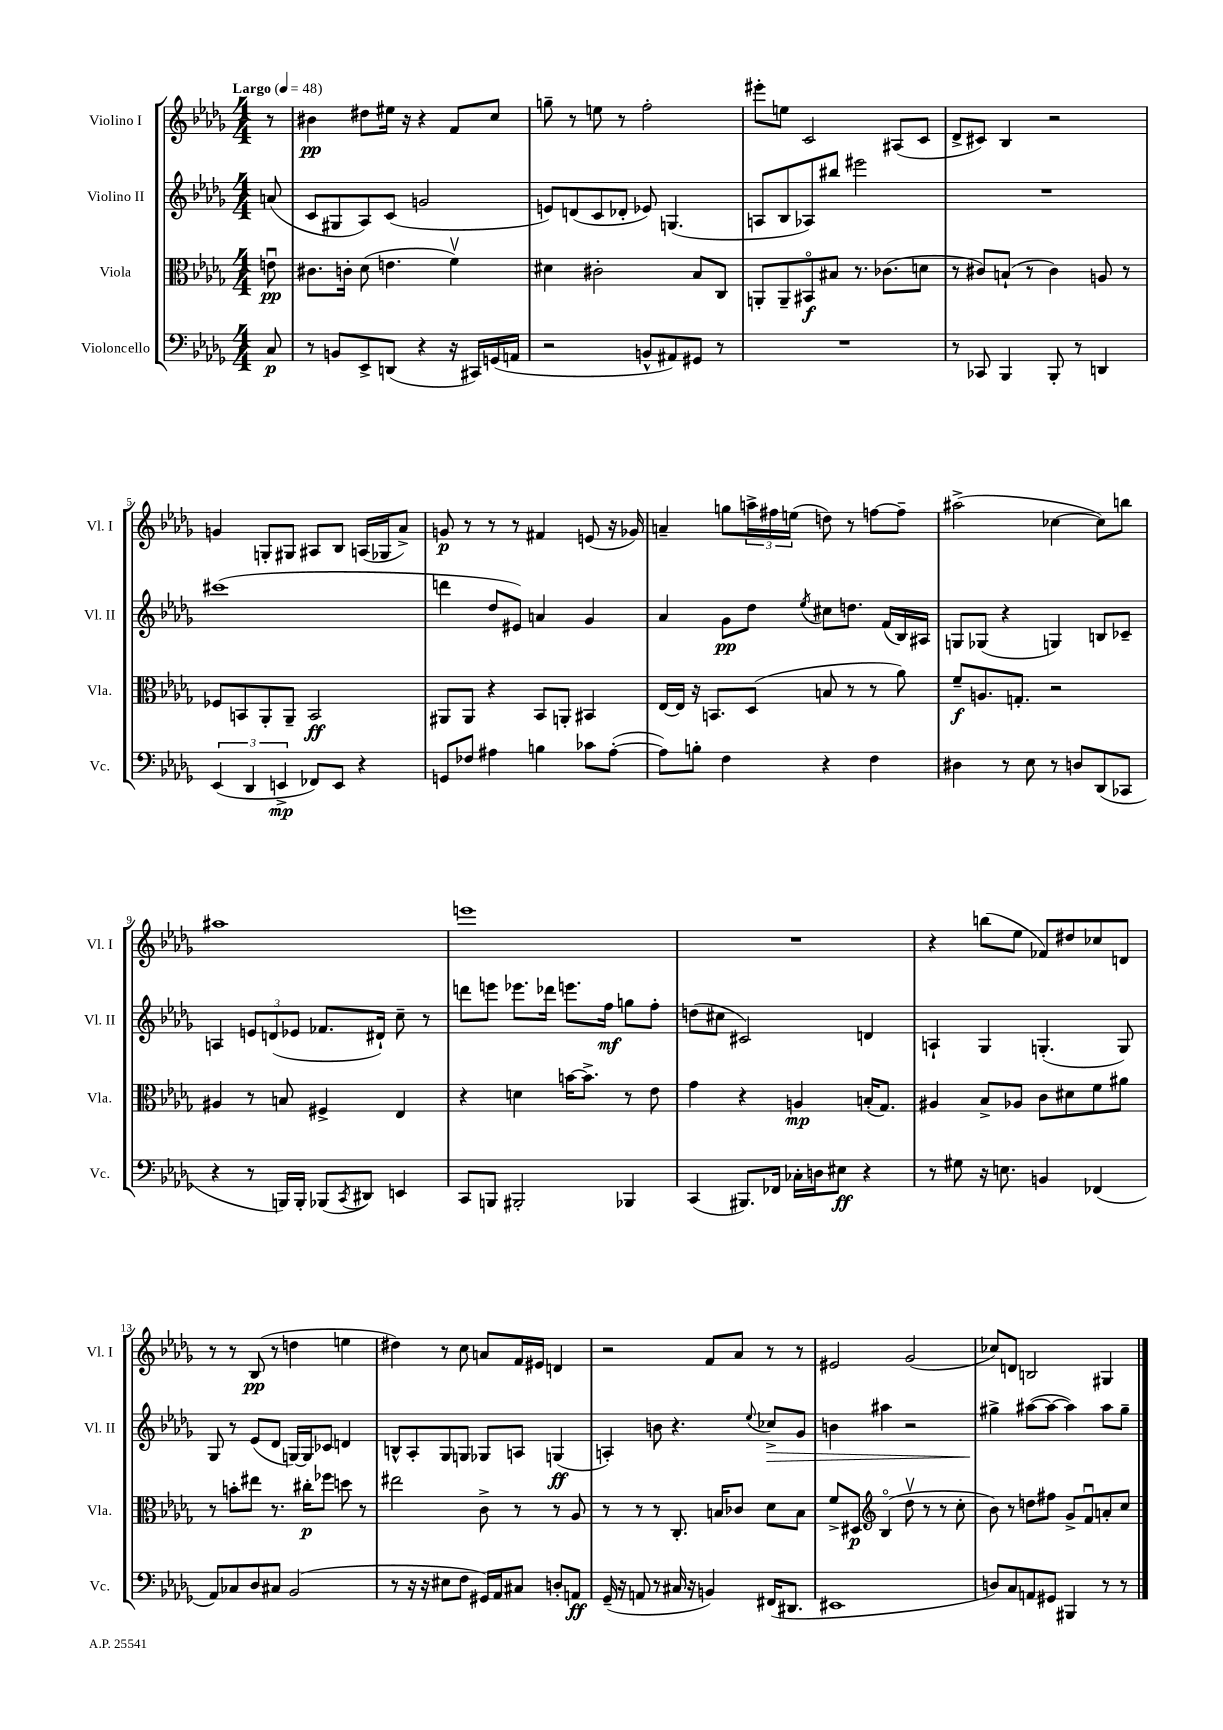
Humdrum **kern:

**kern	**dynam	**kern	**dynam	**kern	**dynam	**kern	**dynam
*part4	*part4	*part3	*part3	*part2	*part2	*part1	*part1
*staff4	*staff4	*staff3	*staff3	*staff2	*staff2	*staff1	*staff1
*I"Violoncello	*	*I"Viola	*	*I"Violino II	*	*I"Violino I	*
*I'Vc.	*	*I'Vla.	*	*I'Vl. II	*	*I'Vl. I	*
*clefF4	*	*clefC3	*	*clefG2	*	*clefG2	*
*k[b-e-a-d-g-]	*	*k[b-e-a-d-g-]	*	*k[b-e-a-d-g-]	*	*k[b-e-a-d-g-]	*
*M4/4	*	*M4/4	*	*M4/4	*	*M4/4	*
*MM48	*	*MM48	*	*MM48	*	*MM48	*
=	=	=	=	=	=	=	=
!	!	!	!	!	!	!LO:TX:a:B:t=Largo	!
8C/	p	8enu\	pp	(8an/	.	8r	.
=1	=1	=1	=1	=1	=1	=1	=1
8r	.	8.c#X\L	.	8c/L	.	4b#X\	pp
8BBn/L	.	.	.	8G#X/	.	.	.
.	.	16cn'\Jk	.	.	.	.	.
8EE-^/	.	(8d-\	.	8A-/)	.	8dd#X\L	.
(8DDn/J	.	4.en\	.	(8c/J	.	16ee#X\Jk	.
.	.	.	.	.	.	16r	.
4r	.	.	.	2gn/	.	4r	.
16r	.	4fv\)	.	.	.	8f/L	.
16CC#X/LL)	.	.	.	.	.	.	.
(16GGn/	.	.	.	.	.	8cc/J	.
16AAn/JJ	.	.	.	.	.	.	.
=2	=2	=2	=2	=2	=2	=2	=2
2r	.	4d#X\	.	8en/L)	.	8ggn~\	.
.	.	.	.	(8dn/	.	8r	.
.	.	2c#X'\	.	8c/	.	8een\	.
.	.	.	.	8d-X'/J	.	8r	.
8BBn^^/L	.	.	.	8e-X/)	.	2ff'\	.
8AA#X/)	.	.	.	(4.Gn/	.	.	.
8GG#X/J	.	8B-/L	.	.	.	.	.
8r	.	8C/J	.	.	.	.	.
=3	=3	=3	=3	=3	=3	=3	=3
1r	.	8AAn'/L	.	8An/L	.	8eee#X'\L	.
.	.	8AA~/	.	8B-/	.	8een\J	.
.	.	8BB#X/	f	8A-X/)	.	2c/	.
.	.	8B#X/J	.	8bb#X/J	.	.	.
.	.	8.r	.	2eee#X\	.	.	.
.	.	(8.c-X\L	.	.	.	.	.
.	.	.	.	.	.	(8A#X/L	.
.	.	8dn\J	.	.	.	8c/J	.
=4	=4	=4	=4	=4	=4	=4	=4
8r	.	8r	.	1r	.	8d-^/L	.
8CC-X/	.	8c#X/L)	.	.	.	8c#X/J)	.
4BBB-/	.	(8Bn`/J	.	.	.	4B-/	.
.	.	8r	.	.	.	.	.
8BBB-'/	.	4c#\)	.	.	.	2r	.
8r	.	.	.	.	.	.	.
4DDn/	.	8An/	.	.	.	.	.
.	.	8r	.	.	.	.	.
!!LO:LB:g=z
=5	=5	=5	=5	=5	=5	=5	=5
(6EE-/	.	8F-X/L	.	(1ccc#X	.	4gn/	.
.	.	8BBn/	.	.	.	.	.
6DD-/	.	.	.	.	.	.	.
.	.	8AA-'/	.	.	.	8Gn'/L	.
6EEn^/	mp	.	.	.	.	.	.
.	.	8AA-~/J	.	.	.	8G#X/J	.
8FF-X/L)	.	2BB/	ff	.	.	8A#X/L	.
8EE/J	.	.	.	.	.	8B-/J	.
4r	.	.	.	.	.	(16An/LL	.
.	.	.	.	.	.	16G-X/J	.
.	.	.	.	.	.	8a-^/J)	.
=6	=6	=6	=6	=6	=6	=6	=6
8GGn/L	.	8AA#X/L	.	4dddn\	.	8gn/	p
8F-X/J	.	8AA#/J	.	.	.	8r	.
4A#X\	.	4r	.	8dd-/L	.	8r	.
.	.	.	.	8e#X/J)	.	8r	.
4Bn\	.	8BB-/L	.	4an/	.	4f#X/	.
.	.	8AAn'/J	.	.	.	.	.
8c-X\L	.	4BB#X/	.	4g-/	.	(8en/	.
([8A#'\J	.	.	.	.	.	16r	.
.	.	.	.	.	.	16g-X/)	.
=7	=7	=7	=7	=7	=7	=7	=7
8A#\L])	.	[16E-/LL	.	4a-/	.	4an~/	.
.	.	16E-/JJ]	.	.	.	.	.
8Bn'\J	.	16r	.	.	.	.	.
.	.	8.BBn/L	.	.	.	.	.
4F\	.	.	.	8g-\L	pp	8ggn\L	.
.	.	(8D-/J	.	8dd-\J	.	24aan^\L	.
.	.	.	.	.	.	24ff#X\	.
.	.	.	.	.	.	(24een\JJ	.
.	.	.	.	8qee-/	.	.	.
4r	.	8Bn/	.	8cc#X\L	.	8ddn\)	.
.	.	8r	.	8.ddn\J	.	8r	.
4F\	.	8r	.	.	.	[8ffn\L	.
.	.	.	.	(16f/LL	.	.	.
.	.	8a-\)	.	16B-/)	.	8ff~\J]	.
.	.	.	.	16A#X/JJ	.	.	.
=8	=8	=8	=8	=8	=8	=8	=8
4D#X\	.	8f~/L	f	8Gn/L	.	(2aa#X^\	.
.	.	8.An/	.	(8G-X/J	.	.	.
8r	.	.	.	4r	.	.	.
.	.	8.Gn'/J	.	.	.	.	.
8E-\	.	.	.	.	.	.	.
8r	.	2r	.	4Gn/)	.	[4cc-X\	.
8Dn/L	.	.	.	.	.	.	.
(8DD-/	.	.	.	8Bn/L	.	8cc-\L])	.
8CC-X/J	.	.	.	8c-X~/J	.	8bbn\J	.
!!LO:LB:g=z
=9	=9	=9	=9	=9	=9	=9	=9
4r	.	4A#X/	.	4An/	.	1aa#X	.
8r	.	8r	.	12en/L	.	.	.
.	.	.	.	(12dn/	.	.	.
16BBBn/LL)	.	8Bn/	.	.	.	.	.
.	.	.	.	12e-X/J	.	.	.
16BBB'/JJ	.	.	.	.	.	.	.
(8BBB-X/L	.	4F#X^/	.	8.f-X/L	.	.	.
8qCC/	.	.	.	.	.	.	.
8DD#X/J)	.	.	.	.	.	.	.
.	.	.	.	16d#X`/Jk)	.	.	.
4EEn/	.	4E-/	.	8cc~\	.	.	.
.	.	.	.	8r	.	.	.
=10	=10	=10	=10	=10	=10	=10	=10
8CC/L	.	4r	.	8dddn\L	.	1eeen	.
8BBBn/J	.	.	.	8eeen\J	.	.	.
2BBB#X'/	.	4dn\	.	8.eee-X\L	.	.	.
.	.	.	.	16ddd-X\Jk	.	.	.
.	.	[16bn\KL	.	8.eeen\L	.	.	.
.	.	8.b^\J]	.	.	.	.	.
.	.	.	.	16ff\Jk	mf	.	.
4BBB-X/	.	8r	.	8ggn\L	.	.	.
.	.	8e-\	.	8ff'\J	.	.	.
=11	=11	=11	=11	=11	=11	=11	=11
(4CC/	.	4g-\	.	(8ddn\L	.	1r	.
.	.	.	.	8cc#X\J	.	.	.
8.BBB#X/L)	.	4r	.	2c#X/)	.	.	.
16FF-X/Jk	.	.	.	.	.	.	.
16C-X'\LL	.	4An/	mp	.	.	.	.
16Dn\J	.	.	.	.	.	.	.
8E#X\J	ff	.	.	.	.	.	.
4r	.	(16Bn'/KL	.	4dn/	.	.	.
.	.	8.G-/J)	.	.	.	.	.
=12	=12	=12	=12	=12	=12	=12	=12
8r	.	4A#X/	.	4An`/	.	4r	.
8G#X\	.	.	.	.	.	.	.
16r	.	8B-^/L	.	4G-/	.	(8bbn\L	.
8.En\	.	.	.	.	.	.	.
.	.	8A-X/J	.	.	.	8ee-\J	.
4BBn/	.	8c\L	.	(4.Gn'/	.	8f-X/L)	.
.	.	8d#X\	.	.	.	8dd#X/	.
(4FF-X/	.	8f\	.	.	.	8cc-X/	.
.	.	8a#X\J	.	8G/)	.	8dn/J	.
!!LO:LB:g=z
=13	=13	=13	=13	=13	=13	=13	=13
8AA-/L)	.	8r	.	8G-/	.	8r	.
8C-X/	.	8bn'\L	.	8r	.	8r	.
8D-/	.	8ee#X\J	.	(8e-/L	.	(8B-/	pp
8C#X/J	.	8.r	.	8d-/J	.	8r	.
(2BB-/	.	.	.	[16Gn/LL)	.	4ddn\	.
.	.	16cc#X'\KL	p	16G/J]	.	.	.
.	.	8ff-X\J	.	8c-X/J	.	.	.
.	.	8ddn\	.	4dn/	.	4een\	.
.	.	8r	.	.	.	.	.
=14	=14	=14	=14	=14	=14	=14	=14
8r	.	2ee#X\	.	8Bn^^/L	.	4dd#X\)	.
16r	.	.	.	8A-'/	.	.	.
16r	.	.	.	.	.	.	.
8E#X\L	.	.	.	8G-/	.	8r	.
8F\J	.	.	.	8Gn/J	.	8cc\	.
16GG#X/LL)	.	8c^\	.	8G-X/L	.	8an/L	.
16AA-/J	.	.	.	.	.	.	.
8C#X/J	.	8r	.	8An/J	.	16f/L	.
.	.	.	.	.	.	16e#X/JJ	.
8Dn'/L	.	8r	.	(4Gn/	ff	4dn/	.
8AAn/J	ff	8A-/	.	.	.	.	.
=15	=15	=15	=15	=15	=15	=15	=15
(16GG-~/	.	8r	.	4An'/)	.	2r	.
16r	.	.	.	.	.	.	.
8AAn/	.	8r	.	.	.	.	.
8r	.	8r	.	8bn\	.	.	.
16C#X/	.	8.C'/	.	4.r	.	.	.
16r	.	.	.	.	.	.	.
4BBn/)	.	.	.	.	.	8f/L	.
.	.	16Bn/KL	.	.	.	.	.
.	.	8c-X/J	.	.	.	8a-/J	.
.	.	.	.	8qqee-/	.	.	.
!	!	!	!	!	!LO:HP:b	!	!
(16FF#X/KL	.	8d-\L	.	8cc-X^/L	>	8r	.
8.DD#X/J	.	.	.	.	.	.	.
.	.	8B\J	.	8g-/J	.	8r	.
=16	=16	=16	=16	=16	=16	=16	=16
1EE#X	.	8f^/L	.	4bn\	.	2e#X/	.
.	.	8D#X/J	p	.	.	.	.
*	*	*clefG2	*	*	*	*	*
.	.	(4B-/	.	4aa#X\	.	.	.
.	.	8dd-v\	.	2r	.	(2g-/	.
.	.	8r	.	.	.	.	.
.	.	8r	.	.	.	.	.
.	.	8cc'\	.	.	.	.	.
=17	=17	=17	=17	=17	=17	=17	=17
8Dn/L)	.	8b-\)	.	4gg#X^\	.	8cc-X/L)	.
8C/	.	8r	.	.	.	8dn/J	.
8AAn/	.	8ddn\L	.	([8aa#X\L	]	2Bn/	.
8GG#X/J	.	8ff#X\J	.	8aa#\J_	.	.	.
4BBB#X/	.	8g-^/L	.	4aa#\])	.	.	.
.	.	8fu/	.	.	.	.	.
8r	.	8an'/	.	8aa#\L	.	4G#X/	.
8r	.	8cc/J	.	8gg#~\J	.	.	.
==	==	==	==	==	==	==	==
*-	*-	*-	*-	*-	*-	*-	*-
